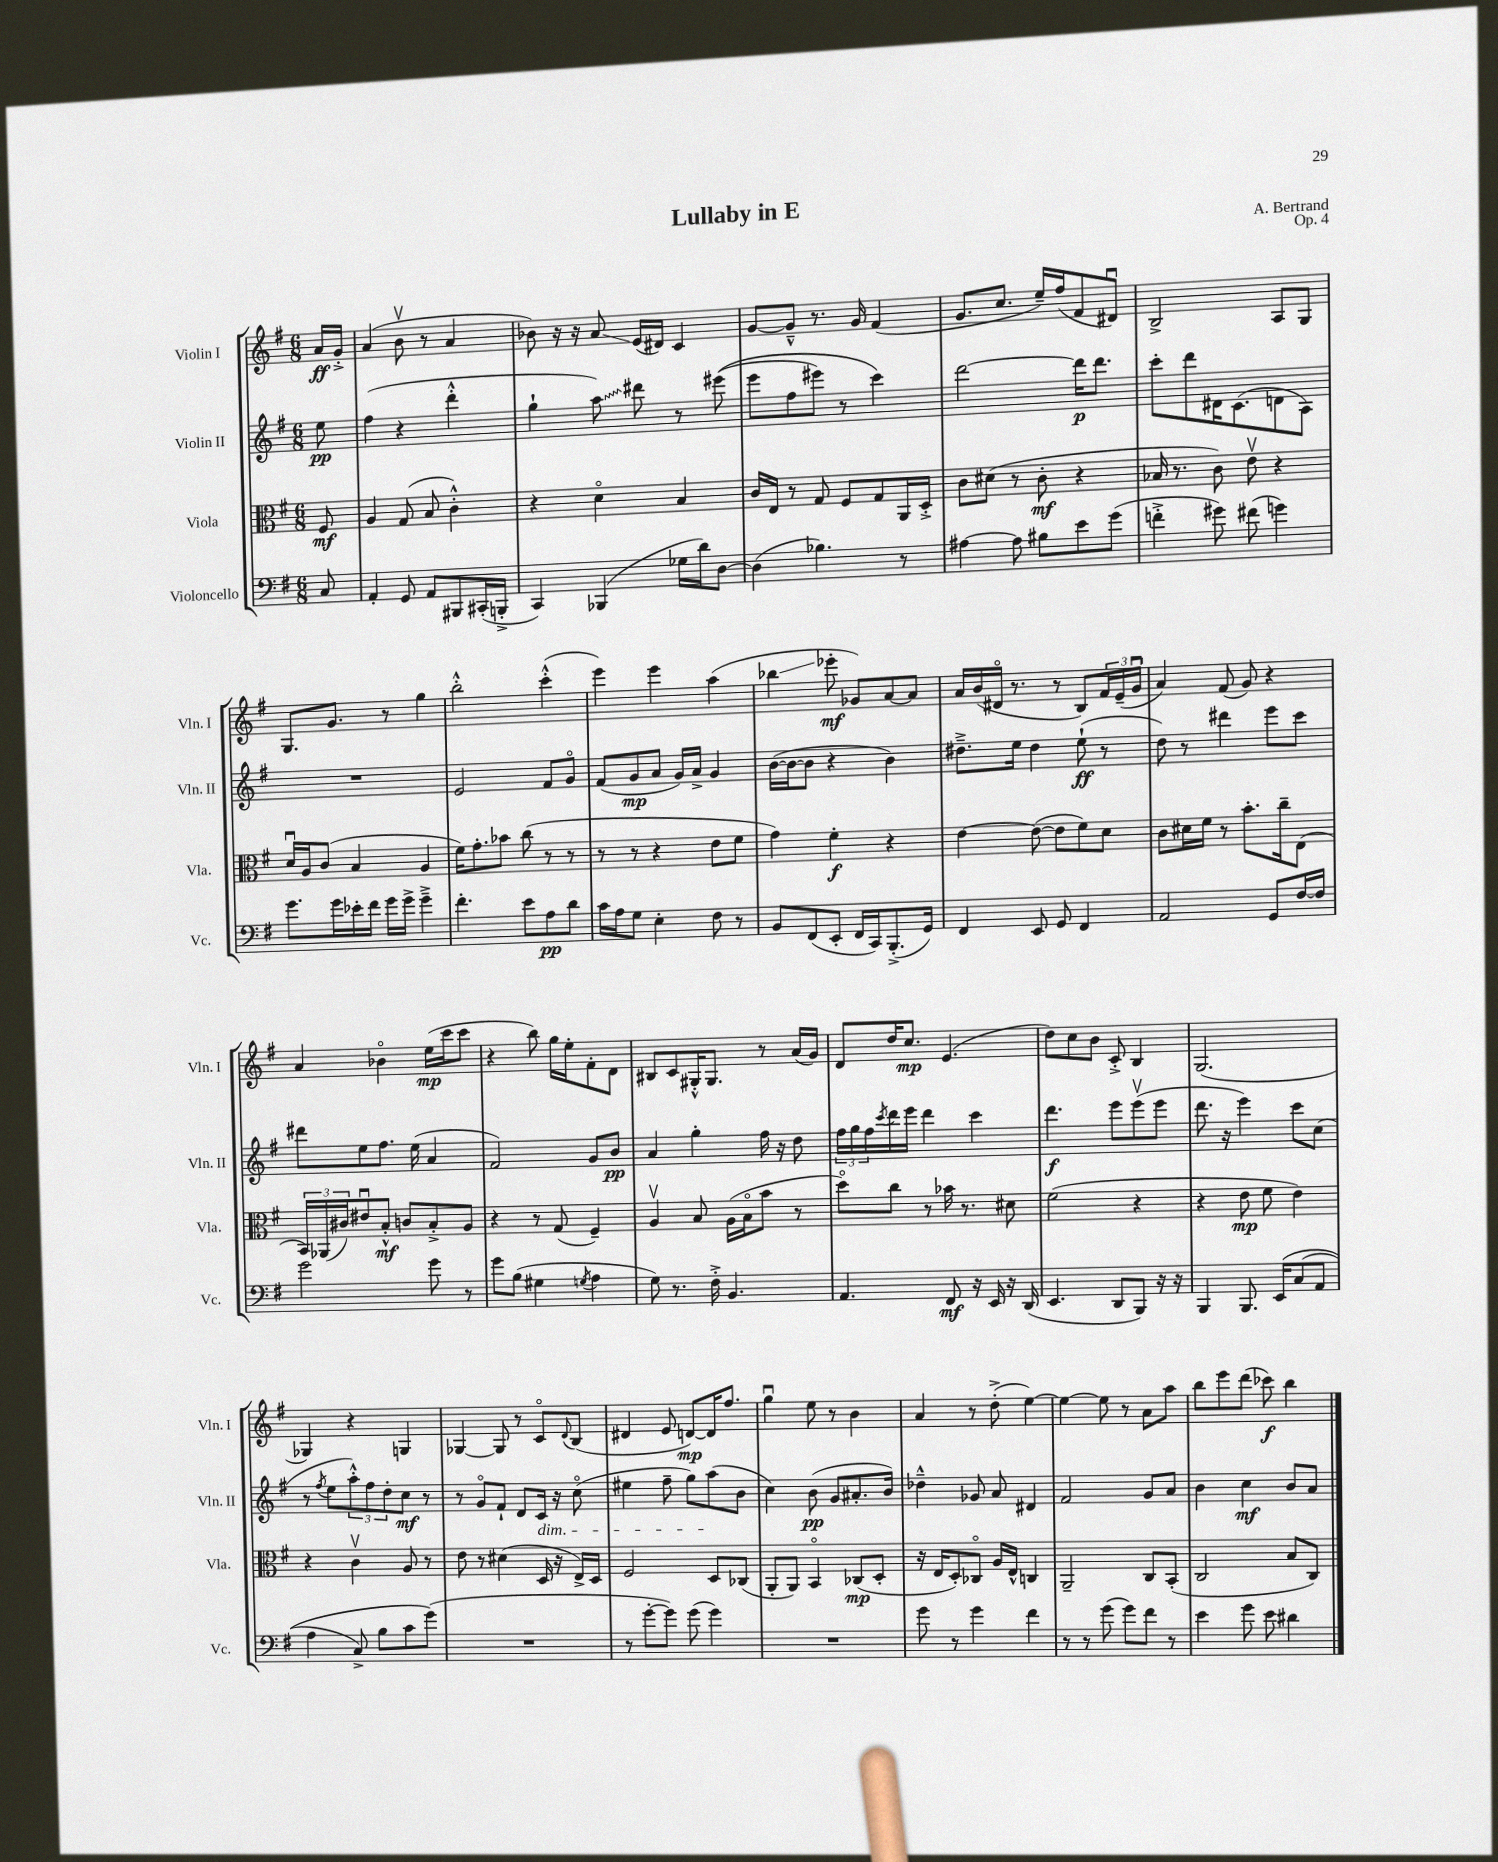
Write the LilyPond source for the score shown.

\header { title = "Lullaby in E" composer = "A. Bertrand" opus = "Op. 4" }
<<
\new StaffGroup <<
\new Staff = "s0" \with { instrumentName = "Violin I" shortInstrumentName = "Vln. I" } {
    \clef treble \key g \major \numericTimeSignature \time 6/8 \partial 8
    a'16\ff g'16-.-> |
    a'4( b'8\upbow r8 a'4 |
    bes'8) r16 r16 a'8\glissando e'16( dis'16) c'4 |
    g'8~ g'8---^ r8. g'16 fis'4( |
    g'8. c''8. e''16--) fis''16( fis'8 dis'8\downbow) |
    b2-> a8 g8 |
    g8. g'8. r8 g''4 |
    b''2-.-^ c'''4-.-^( |
    e'''4) e'''4 a''4( |
    bes''4\glissando ees'''8-.\mf ges'8) a'8~ a'8 |
    a'16 b'16( dis'16\flageolet r8. r8 b8) \tuplet 3/2 { fis'16 e'16--( g'16\downbow } |
    a'4) fis'8( g'8) r4 |
    a'4 bes'4\flageolet e''16\mp( c'''16 c'''8 |
    r4 b''8) g''16 e''16-. fis'8-. d'8 |
    bis8 c'8 gis16-.-^ gis8. r8 a'16( g'16) |
    d'8 d''16 c''8.\mp e'4.( |
    d''8) c''8 b'8 c'8-.-> b4 |
    g2.( |
    ges4) r4 g4 |
    ges4~ ges8 r8 c'8\flageolet \appoggiatura { d'8 } b8( |
    dis'4 e'8 d'8~\mp) d'16 fis''8. |
    g''4\downbow e''8 r8 b'4 |
    a'4 r8 d''8-.->( e''4~) |
    e''4~ e''8 r8 a'8 a''8 |
    b''8 e'''8 d'''8( ces'''8\f) b''4 \bar "|." |
}
\new Staff = "s1" \with { instrumentName = "Violin II" shortInstrumentName = "Vln. II" } {
    \clef treble \key g \major \numericTimeSignature \time 6/8 \partial 8
    e''8\pp |
    fis''4( r4 d'''4-.-^ |
    g''4-! \once \override Glissando.style = #'zigzag a''8\glissando) dis'''8 r8 eis'''8(\( |
    e'''8 fis''8 eis'''8) r8 c'''4\) |
    d'''2~ d'''16\p d'''8. |
    c'''8-. d'''8 dis'16 c'8.( d'8 a8) |
    R2. |
    e'2 fis'8 g'8\flageolet |
    fis'8( g'8\mp a'8 g'16) a'16-> g'4 |
    b'16~( b'16~ b'8 r4 b'4) |
    dis''8.---> e''16 dis''4 e''8-!\ff( r8 |
    d''8) r8 dis'''4 e'''8 c'''8 |
    dis'''8 e''8 fis''8. e''16( a'4 |
    fis'2) g'8 b'8\pp |
    a'4 g''4-. fis''16 r16 d''8 |
    \tuplet 3/2 { fis''16 g''16 fis''16 } \acciaccatura { c'''8 } d'''16 e'''16 d'''4 c'''4 |
    d'''4.\f e'''8 e'''8\upbow( e'''8 |
    d'''8. r16 e'''4) c'''8 c''8( |
    r8 \acciaccatura { fis''8 } e''8 \tuplet 3/2 { a''8-.-^) fis''8 d''8-. } c''8\mf r8 |
    r8 g'8\flageolet fis'8-! d'8 c'16\dim r16 c''8\flageolet( |
    eis''4 fis''8-- g''8) a''8\!( b'8 |
    c''4) b'8\pp( g'8 ais'8.-. b'16) |
    des''4---^ ges'8 a'8 dis'4 |
    fis'2 g'8 a'8 |
    b'4 c''4\mf b'8 a'8 \bar "|." |
}
\new Staff = "s2" \with { instrumentName = "Viola" shortInstrumentName = "Vla." } {
    \clef alto \key g \major \numericTimeSignature \time 6/8 \partial 8
    fis8\mf |
    a4 g8( b8 c'4-.-^) |
    r4 d'4\flageolet b4 |
    c'16 e16 r8 g8 fis8 g8 a,16 d16-.-> |
    c'8 dis'8( r8 c'8-.\mf r4 |
    bes16 r8. c'8) e'8\upbow r4 |
    d'16\downbow a16 c'8( b4 a4 |
    fis'16) g'8.-. bes'8 c''8( r8 r8 |
    r8 r8 r4 e'8 fis'8 |
    g'4) fis'4-.\f r4 |
    e'4~ e'8~( e'8 fis'8) d'8 |
    c'8 dis'16 fis'16 r8 b'8.-. c''16-- e8( |
    \tuplet 3/2 { b,16) aes,16( cis'16) } eis'8\downbow b8-.-^\mf c'8 b8-.-> a8 |
    r4 r8 g8( fis4--) |
    a4\upbow b8 a16( b16\flageolet b'8 r8 |
    d''8\flageolet) c''8 r8 bes'16 r8. dis'8 |
    fis'2( r4 |
    r4 e'8\mp fis'8 e'4) |
    r4 c'4\upbow a8 r8 |
    e'8 r8 dis'4( d16 r16 e16->) d16 |
    fis2 d8 ces8( |
    a,8-. a,8) b,4\flageolet ces8\mp( d8-. |
    r16 e16 d8-.) ces8\flageolet a16 e16-^ c4 |
    a,2-- c8 b,8-.( |
    c2 b8 c8) \bar "|." |
}
\new Staff = "s3" \with { instrumentName = "Violoncello" shortInstrumentName = "Vc." } {
    \clef bass \key g \major \numericTimeSignature \time 6/8 \partial 8
    c8 |
    a,4-. g,8 a,8 bis,,8 cis,16-.( b,,16-.-> |
    c,4) bes,,4( ges16 d'16) d8~ |
    d4( bes4.) r8 |
    ais4~ ais8 bis8 e'8 g'8( |
    f'4-.-> gis'8) fis'8( g'4) |
    g'8. g'16 ees'16-. fis'16 g'16 g'16-> g'4---> |
    fis'4.-. e'8 a8\pp d'8 |
    c'16 a16 g8 e4-. fis8 r8 |
    b,8 fis,8( e,8-. fis,16 c,16) b,,8.-.->( g,16) |
    fis,4 e,8 g,8 fis,4 |
    a,2 g,8 fis16~ fis16 |
    g'2 g'8 r8 |
    g'8 b8( gis4 \acciaccatura { g8 } a4 |
    g8) r8. fis16-.-> b,4. |
    a,4. fis,8\mf r16 e,16 r16 d,16( |
    e,4. d,8 b,,8) r16 r16 |
    b,,4 b,,8. e,16\( c8( a,8 |
    a4 c8->) b8 c'8 g'8(\) |
    R2. |
    r8 g'8~-. g'8) g'8( g'4) |
    R2. |
    g'8 r8 g'4 fis'4 |
    r8 r8 g'8( g'8) fis'8 r8 |
    e'4 g'8 e'8 dis'4 \bar "|." |
}
>>
>>
\layout { \context { \Score \remove "Bar_number_engraver" } }
